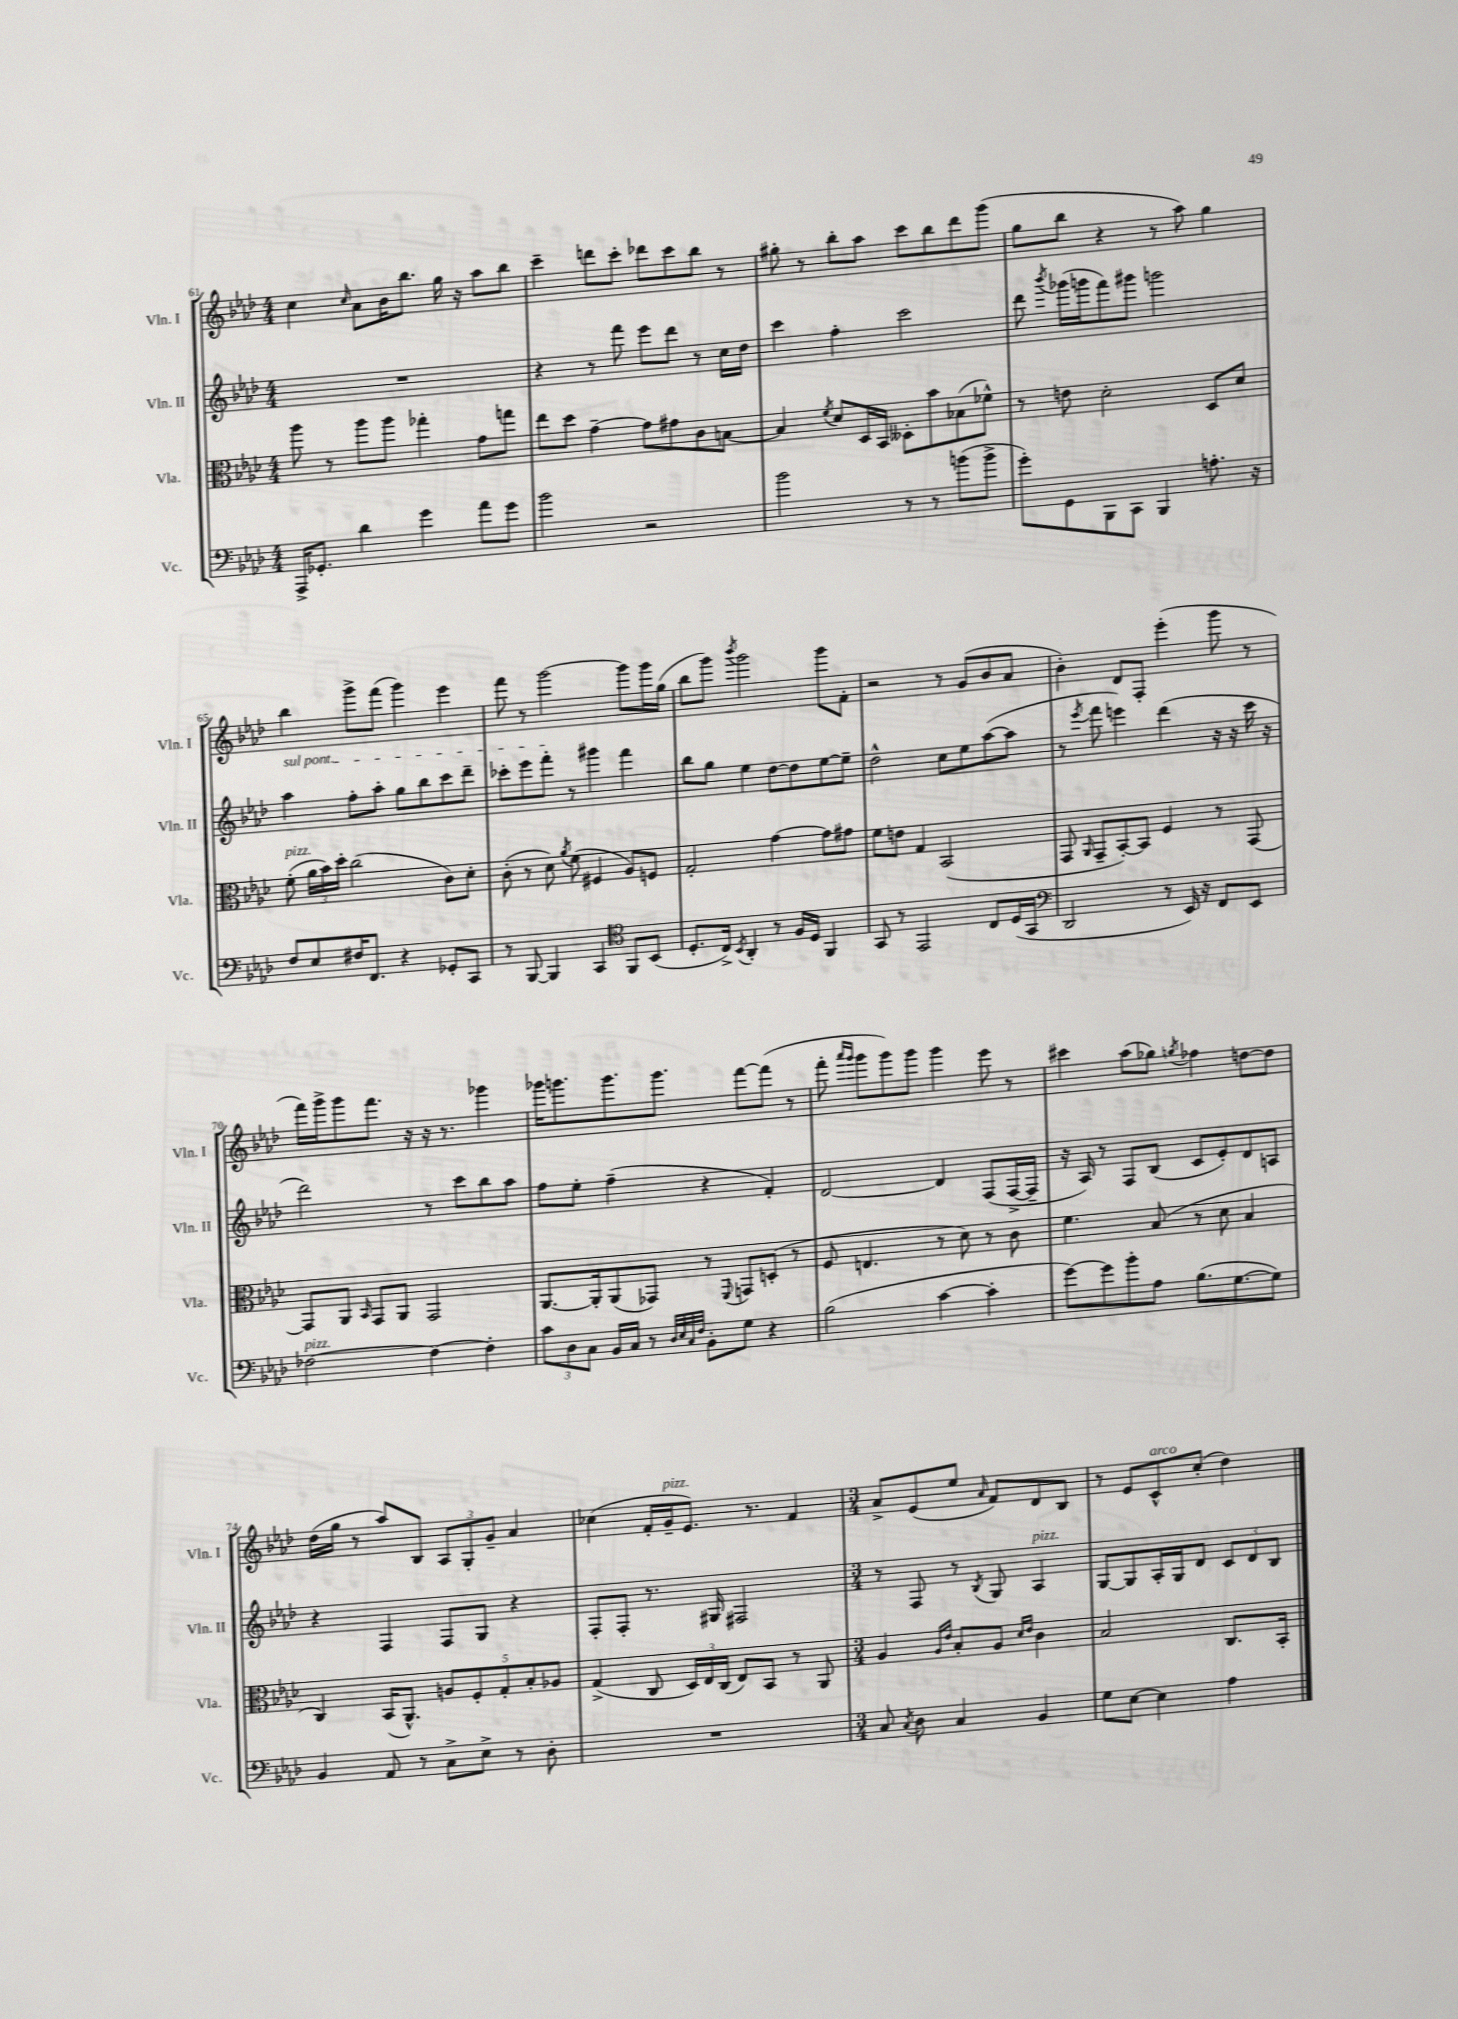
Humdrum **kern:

**kern	**kern	**kern	**kern
*staff4	*staff3	*staff2	*staff1
*clefF4	*clefC3	*clefG2	*clefG2
*k[b-e-a-d-]	*k[b-e-a-d-]	*k[b-e-a-d-]	*k[b-e-a-d-]
*M4/4	*M4/4	*M4/4	*M4/4
16AAA-^/LK	8aa-\	1r	4cc\
8.GG-'/J	.	.	.
.	8r	.	.
.	.	.	16qqcc/
4d-\	8aa-\L	.	8a-\L
.	8aa-\J	.	16b-\K
.	.	.	8.bb-\J
4g\	4gg-'\	.	.
.	.	.	16gg\
.	.	.	16r
8a-\L	8g\L	.	8aa-\L
8g\J	8gg\J	.	8bb-\J
=	=	=	=
2b-\	8ee-\L	4r	4ccc~\
.	8dd-\J	.	.
.	[4g~\	8r	8ddd\L
.	.	8fff\	8ccc'\J
2r	8g\]L	8eee-\L	8ddd-\L
.	8g#\	8ddd-\J	8ccc\
.	8c\	8r	8bb-\J
.	[8B\J	16cc\LL	8r
.	.	16dd-\JJ	.
=	=	=	=
2b-\	4B/]	4ccc\	8gg#'\
.	.	.	8r
.	8qf/	.	.
.	8d-/L	4ff'\	8bb-'\L
.	16D-/L	.	8aa-\J
.	16BB-/JJ	.	.
8r	8D--'\L	2ccc\	8ccc\L
8r	8b-\	.	8bb-\
(8b\L	(8B-\	.	8ddd-\
8b^\J	8f-^^\J)	.	(8ggg\J
=	=	=	=
8g'\L)	8r	8ddd-\	8gg\L
.	.	8qbbb-/	.
8GG\	8e\	(16ggg-\LL	8bb-\J
.	.	16ggg\J	.
8BBB-\	2d-'\	8fff\)	4r
8CC\J	.	8ggg#\J	.
4BBB-/	.	2ggg\	8r
.	.	.	8aa-\)
8.A'\	8D-/L	.	4gg\
.	8d-/J	.	.
16r	.	.	.
=	=	=	=
8F/L	(8f'\	4aa-\	4bb-\
8E-/	24a-\LL	.	.
.	24b-\)	.	.
.	24dd-'\JJ	.	.
16F#/K	(2cc\	8ff'\L	8ggg^\L
8.FF/J	.	.	.
.	.	8aa-'\J	(8fff\J
4r	.	8gg\L	4ggg\)
.	.	8bb-\	.
8GG-'/L	8c\L)	8ccc\	4eee-\
8CC/J	8d-'\J	8ddd-~\J	.
=	=	=	=
8r	(8c'\	8ccc-'\L	8fff\
[8BBB-/	8r	8eee-\	8r
4BBB-/]	8d-\)	8fff'\J	[2ggg\
.	8qa-/	.	.
.	(8f\	8r	.
4CC/	4F#/	4ggg#\	.
*clefC4	*	*	*
8FF/L	8A-/L)	4fff\	8ggg\]L
(8BB-/J	8F/J	.	16ggg\L
.	.	.	(16gg\JJ
=	=	=	=
8.D-'/L	2G'/	8bb-\L	8bb-\L
.	.	8gg\J	8ggg\J)
16C^/Jk)	.	.	.
8qBB-/	.	.	8qbbb-/
4AA-'/	.	4ee-\	2ggg\
8r	[4g\	[8dd-\L	.
16F/LL	.	8dd-\]	.
16D-/JJ	.	.	.
4FF/	8g\]L	[8ee-\	8ggg\L
.	8g#\J	8ee-~\]J	8f'\J
=	=	=	=
8GG/	8f\L	2dd-^^\	2r
8r	8e\J	.	.
2EE-/	4G/	.	.
.	(2BB-/	8cc\L	8r
.	.	8ee-\	(8g/L
8C/L	.	([8aa-\	8b-/
(16D-/L	.	8aa-\]J	8a-/J
16GG/JJ	.	.	.
=	=	=	=
*clefF4	*	*	*
2DD-/	8GG/	8r	4b-'\)
.	16qqAA-/	8qeee-/	.
.	8GG~/L	8fff\	.
.	[8BB-'/)	4eee\)	8d-/L
.	8BB-/]J	.	8F'/J
8r	4F/	(4ddd-\	(4eee-'\
16EE-/)	.	.	.
16r	.	.	.
8FF/L	8r	16r	8ggg\
.	.	16r	.
8EE-/J	[8GG/	16ccc\	8r
.	.	16r	.
=	=	=	=
[2F-\	8GG/]L	2ddd-\)	16fff\LL)
.	.	.	16ggg^\J
.	8AA-/J	.	8ggg\
.	16qqBB-/	.	.
.	8GG/L	.	8.fff\J
.	8AA-/J	.	.
.	.	.	16r
4F-\_	2GG/	8r	16r
.	.	.	8.r
.	.	8ccc\L	.
4F-'\]	.	8bb-\	4ggg-\
.	.	8aa-\J	.
=	=	=	=
12c\L	[8.AA-/L	8ff\L	16ggg-\LK
.	.	.	8.ggg\
12D-\	.	.	.
.	.	8ee-'\J	.
12C\J	.	.	.
.	16AA-'/]k	.	.
16BB-/LL	(8AA-/	(4ff~\	8.ggg\
16C/JJ	.	.	.
8r	8GG-/J)	.	.
.	.	.	8.ggg\J
32qqD-/LLL	.	.	.
32qqE-/	.	.	.
32qqC/	.	.	.
32qqF/JJJ	.	.	.
8BB-'\L	8r	4r	.
.	8qqFF/	.	.
8G\J	8GG/L	.	[8fff\L
4r	(8D'/J	4f'/)	(8fff\]J
.	8r	.	8r
=	=	=	=
(2B-\	8F/	[2d-/	8fff'\
.	.	.	16qqaaa-/LL
.	.	.	16qqggg/JJ
.	4.E/	.	8ggg\L
.	.	.	8ggg\)
.	.	.	8ggg\J
[4c\	8r	4d-/]	4ggg\
.	8d-\)	.	.
4c'\]	8r	(8F/L	8eee-\
.	8c\	[16F^/L	8r
.	.	16F~/]JJ	.
=	=	=	=
[8g\L)	4.f\	16r	4ccc#\
.	.	16A-/)	.
8g\]	.	8r	.
8b-'\	.	8F/L	(8aa-\L
8A-\J	(8B-/	(8B-/J	8gg-\J)
.	.	.	8qgg/
(8.B-\L	8r	8c/L	4ff-\
.	8d-\	8e-'/)	.
[8.G\	.	.	.
.	4B-/	8d-/	[8dd\L
8G\]J)	.	8A/J	8dd\]J
=	=	=	=
4BB-/	4C/)	4r	(16dd-\LL
.	.	.	16gg\JJ
.	.	.	8r
8AA-/	(16BB-/LK	4F/	8aa-/L)
.	8.AA-^^/J)	.	.
8r	.	.	8B-/J
8C^\L	10A/L	8F/L	12A-/L
.	.	.	12G'/
.	10F'/	.	.
8E-^\J	.	8G/J	.
.	.	.	12g~/J
.	10G'/	.	.
8r	.	4r	4a-/
.	10B-'/	.	.
8D-'\	.	.	.
.	10A-/J	.	.
=	=	=	=
1r	(4G^/	8F'/L	(4cc-\
.	.	8F'/J	.
.	8C/	8.r	16f'/LL
.	.	.	16g~/J
.	24D-/LL)	.	8.e-/J)
.	24E-/	.	.
.	.	16G#/	.
.	(24C/JJ	.	.
.	8E-/L)	2F#/	.
.	.	.	8.r
.	8BB-/J	.	.
.	8r	.	4f/
.	8AA-/	.	.
=	=	=	=
*M3/4	*M3/4	*M3/4	*M3/4
8C/	4A-/	8r	8a-^/L
8qC/	.	.	.
8D-\	.	8F/	(8e-/
.	16qqA-/LL	.	.
.	16qqe-/JJ	.	.
4C/	8B-'/L	8r	8ee-/J
.	.	8qB-/	16qqa-/
.	8A-/J	8G/	8f/L)
.	16qqd-/LL	.	.
.	16qqe-/JJ	.	.
4BB-/	4c\	4A-/	8d-/
.	.	.	8B-/J
=	=	=	=
8G\L	2B-/	[8G/L	8r
[8E-\J	.	8G/]	8e-/L
4E-\]	.	16A-'/L	8c^^/
.	.	16G/J	.
.	.	8d-/J	(8cc'/J
4A-\	8.C/L	12c/L	4dd-\)
.	.	12d-/	.
.	.	12B-/J	.
.	16BB-'/Jk	.	.
==	==	==	==
*-	*-	*-	*-
